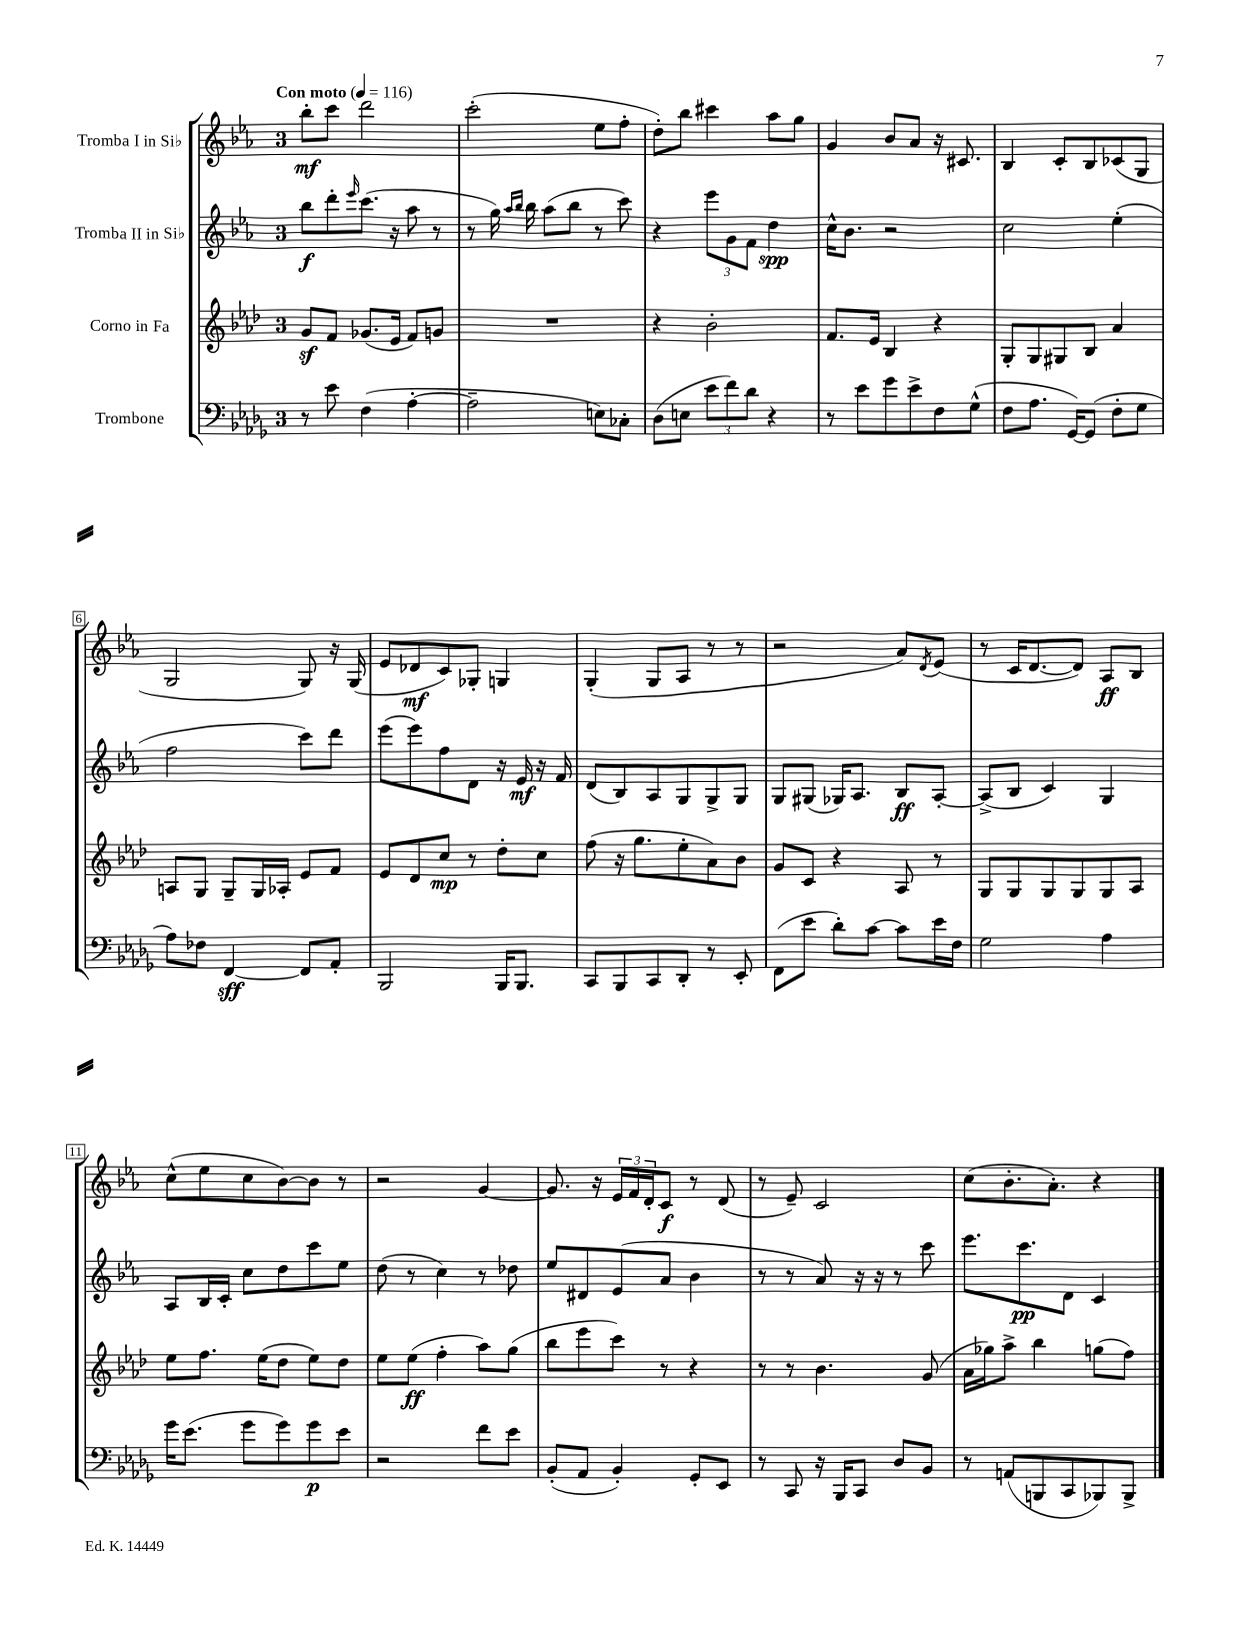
<<
\new StaffGroup <<
\new Staff = "s0" \with { instrumentName = "Tromba I in Sib" } {
    \clef treble \key ees \major \once \override Staff.TimeSignature.style = #'single-digit \time 3/4 \tempo "Con moto" 4 = 116
    bes''8-.\mf c'''8 d'''2 |
    c'''2-.( ees''8 f''8-. |
    d''8-.) bes''8 cis'''4 aes''8 g''8 |
    g'4 bes'8 aes'8 r16 cis'8. |
    bes4 c'8-. bes8 ces'8( g8 |
    g2 g8) r16 g16( |
    ees'8 des'8\mf c'8) ges8-. g4 |
    g4-.( g8 aes8 r8 r8 |
    r2 aes'8) \acciaccatura { d'8 } ees'8( |
    r8 c'16 d'8.~ d'8) aes8\ff bes8 |
    c''8-^( ees''8 c''8 bes'8~) bes'8 r8 |
    r2 g'4~ |
    g'8. r16 \tuplet 3/2 { ees'16 f'16 d'16-. } c'8\f r8 d'8( |
    r8 ees'8--) c'2 |
    c''8( bes'8.-. aes'8.-.) r4 \bar "|." |
}
\new Staff = "s1" \with { instrumentName = "Tromba II in Sib" } {
    \clef treble \key ees \major \once \override Staff.TimeSignature.style = #'single-digit \time 3/4
    bes''8\f d'''8-. \grace { ees'''16 } c'''8.( r16 aes''8 r8 |
    r8 g''16) \grace { aes''16 bes''16 } bes''16 aes''8( bes''8 r8 c'''8) |
    r4 \tuplet 3/2 { ees'''8 g'8 f'8 } d''4\spp |
    c''16-^ bes'8. r2 |
    c''2 ees''4-.( |
    f''2 c'''8) d'''8 |
    ees'''8( ees'''8) f''8 d'8 r16 ees'16\mf r16 f'16 |
    d'8( bes8) aes8 g8 g8-> g8 |
    g8 gis8( ges16) aes8. bes8\ff aes8~-. |
    aes8->( bes8 c'4) g4 |
    aes8 bes16 c'16-. c''8 d''8 c'''8 ees''8 |
    d''8( r8 c''4) r8 des''8 |
    ees''8 dis'8 ees'8( aes'8 bes'4 |
    r8 r8 aes'8) r16 r16 r8 c'''8 |
    ees'''8. c'''8.\pp d'8 c'4 \bar "|." |
}
\new Staff = "s2" \with { instrumentName = "Corno in Fa" } {
    \clef treble \key aes \major \once \override Staff.TimeSignature.style = #'single-digit \time 3/4
    g'8\sf f'8 ges'8.( ees'16 f'8) g'8 |
    R2. |
    r4 bes'2-. |
    f'8. ees'16 bes4 r4 |
    g8-. g8 gis8 bes8 aes'4 |
    a8 g8 g8-- g16 aes16-. ees'8 f'8 |
    ees'8 des'8 c''8\mp r8 des''8-. c''8 |
    f''8( r16 g''8. ees''8-. aes'8) bes'8 |
    g'8 c'8 r4 aes8 r8 |
    g8 g8 g8 g8 g8 aes8 |
    ees''8 f''8. ees''16( des''8 ees''8) des''8 |
    ees''8 ees''8\ff( f''4-. aes''8) g''8( |
    bes''8 ees'''8 c'''8) r8 r4 |
    r8 r8 bes'4. g'8( |
    aes'16 ges''16) aes''8-> bes''4 g''8( f''8) \bar "|." |
}
\new Staff = "s3" \with { instrumentName = "Trombone" } {
    \clef bass \key des \major \once \override Staff.TimeSignature.style = #'single-digit \time 3/4
    r8 ees'8 f4( aes4~-. |
    aes2-- e8) ces8-. |
    des8( e8 \tuplet 3/2 { ees'8 f'8) des'8 } r4 |
    r8 ees'8 ges'8 ees'8-> f8 ges8-^( |
    f8 aes8. ges,16~) ges,8( f8-. ges8 |
    aes8) fes8 f,4~\sff f,8 aes,8-. |
    bes,,2 bes,,16 bes,,8. |
    c,8 bes,,8 c,8 des,8-. r8 ees,8-. |
    f,8( ees'8 des'8-.) c'8~ c'8 ees'16 f16 |
    ges2 aes4 |
    ges'16 ees'8.( ges'8 ges'8) ges'8\p ees'8 |
    r2 f'8 ees'8 |
    bes,8-.( aes,8 bes,4-.) ges,8-. ees,8 |
    r8 c,8 r16 bes,,16 c,8 des8 bes,8 |
    r8 a,8( b,,8 c,8 bes,,8) bes,,8-> \bar "|." |
}
>>
>>
\layout { \context { \Score \override BarNumber.stencil = #(make-stencil-boxer 0.1 0.3 ly:text-interface::print) } }
